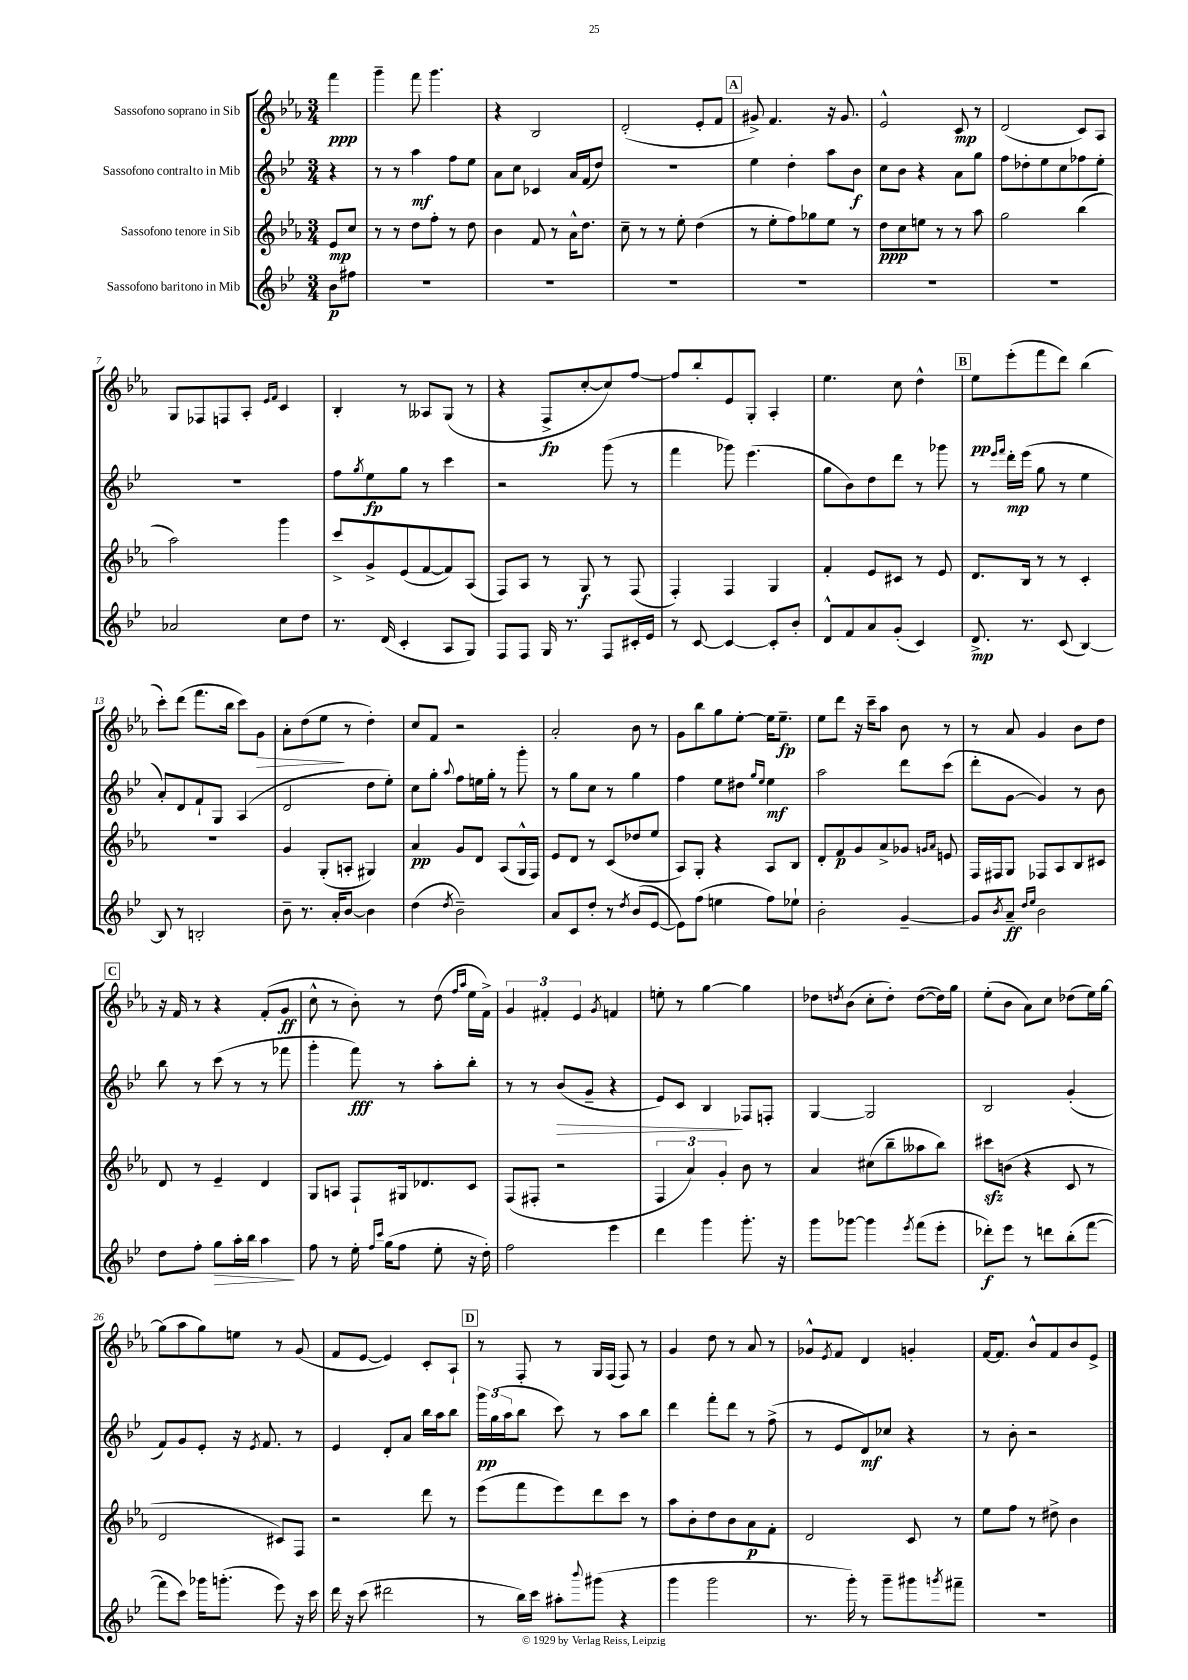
<<
\new StaffGroup <<
\new Staff = "s0" \with { instrumentName = "Sassofono soprano in Sib" } {
    \clef treble \key ees \major \numericTimeSignature \time 3/4 \partial 4
    f'''4\ppp |
    g'''4-- f'''8 g'''4. |
    r4 bes2 |
    d'2-.( ees'8-. f'8 |
    \mark \markup { \box "A" } gis'8->) f'4. r16 gis'8. |
    ees'2-^ c'8\mp r8 |
    d'2( c'8) aes8 |
    g8 fes8 f8 aes8-. \grace { ees'16 f'16 } c'4 |
    bes4-. r8 aeses8 g8( r8 |
    r4 f8->\fp c''8~-. c''8) f''8~ |
    f''8 bes''8-. ees'8 g8-. aes4-. |
    ees''4. c''8 d''4-^ |
    \mark \markup { \box "B" } ees''8\pp ees'''8-.( f'''8 d'''8) bes''4( |
    c'''8-.) d'''8( f'''8. bes''16 c'''8) g'8\> |
    aes'8-. d''8( ees''8\! r8 d''4-.) |
    c''8 f'8 r2 |
    aes'2-. bes'8 r8 |
    g'8 bes''8 g''8 ees''8~-. ees''16 ees''8.--\fp |
    ees''8 d'''8 r16 c'''16-- aes''8 bes'8 r8 |
    r8 aes'8 g'4 bes'8 d''8 |
    \mark \markup { \box "C" } r16 f'16 r8 r4 f'8-.( g'8\ff |
    c''8-^ r8 bes'8-.) r8 d''8( \grace { f''16 aes''16 } ees''16 f'16->) |
    \tuplet 3/2 { g'4 fis'4-. ees'4 } \acciaccatura { g'8 } f'4 |
    e''8-. r8 g''4~ g''4 |
    des''8 \acciaccatura { d''8 } bes'8( c''8-. d''8-.) d''8~( d''16) g''16 |
    ees''8-.( bes'8 aes'8) c''8 des''8( ees''16) g''16~ |
    g''8( aes''8 g''8) e''8 r8 g'8( |
    f'8 ees'8~ ees'4) c'8-. aes8-! |
    \mark \markup { \box "D" } r8 f8-. r8 g16 f16( f8) r8 |
    g'4 d''8 r8 aes'8 r8 |
    ges'8-^ \acciaccatura { ees'8 } f'8 d'4 g'4-. |
    f'16~ f'8. bes'8-^ f'8 bes'8 ees'8-> \bar "|." |
}
\new Staff = "s1" \with { instrumentName = "Sassofono contralto in Mib" } {
    \clef treble \key bes \major \numericTimeSignature \time 3/4 \partial 4
    r4 |
    r8 r8 a''4\mf f''8 ees''8 |
    a'8 c''8 ces'4 a'16 f'16( d''8) |
    R2. |
    \mark \markup { \box "A" } ees''4 d''4-. a''8 bes'8\f |
    c''8 bes'8 r4 a'8 g''8 |
    f''8 des''8-. ees''8 c''8 fes''8 ees''8-. |
    R2. |
    f''8 \acciaccatura { g''8 } ees''8\fp g''8 r8 c'''4 |
    r2 g'''8( r8 |
    f'''4 ges'''8) ees'''4.( |
    g''8 bes'8) d''8 d'''8 r8 ges'''8 |
    \mark \markup { \box "B" } r8 \grace { ees'''16 f'''16 } d'''16-.\mp ees'''16( g''8 r8 ees''4 |
    a'8-.) d'8 f'8-! g8 a4( |
    d'2 d''8 ees''8-.) |
    c''8 g''8-. \appoggiatura { a''8 } f''8 e''16 g''16-. r8 g'''8-. |
    r8 g''8 c''8 r8 g''4 |
    f''4 ees''8 dis''8 \grace { g''16 ees''16 } ees''4\mf |
    a''2 d'''8 c'''8( |
    d'''8-. g'8~ g'4) r8 bes'8 |
    \mark \markup { \box "C" } bes''8 r8 c'''8( r8 r8 fes'''8 |
    g'''4-. f'''8\fff) r8 a''8-. bes''8-. |
    r8 r8 bes'8\>( g'8-- r4 |
    ees'8) c'8 bes4\! fes8 f8-. |
    g4~ g2 |
    bes2 g'4-.( |
    f'8) g'8 ees'8-. r16 \acciaccatura { ees'8 } f'8. r8 |
    ees'4 d'8-. a'8 bes''16 a''16 bes''8 |
    \mark \markup { \box "D" } \tuplet 3/2 { g'''16\pp g''16( a''16 } bes''8 c'''8) r8 a''8 bes''8 |
    d'''4 f'''8-. d'''8 r8 f''8->( |
    r8 ees'8 d'8\mf) ces''8 r4 |
    r8 bes'8-. r2 \bar "|." |
}
\new Staff = "s2" \with { instrumentName = "Sassofono tenore in Sib" } {
    \clef treble \key ees \major \numericTimeSignature \time 3/4 \partial 4
    ees'8\mp c''8 |
    r8 r8 d''8 f''8-. r8 d''8 |
    bes'4 f'8 r8 aes'16-^ d''8. |
    c''8-- r8 r8 ees''8-. d''4( |
    \mark \markup { \box "A" } r8 ees''8-. f''8) ges''8 ees''8 r8 |
    d''8\ppp c''8 e''8 r8 r8 aes''8 |
    g''2 bes''4( |
    aes''2) g'''4 |
    c'''8-> g'8-> ees'8( f'8~ f'8) aes8( |
    f8) aes8 r8 g8\f r8 f8( |
    f4-.) f4 g4 |
    f'4-. ees'8 cis'8 r8 ees'8 |
    \mark \markup { \box "B" } d'8. bes16 r8 r8 c'4-. |
    R2. |
    g'4 g8-.( a8-. gis4) |
    aes'4\pp g'8 d'8 aes8( g16-^ f16) |
    ees'8 d'8 r8 c'8( des''8 ees''8 |
    aes8) g8-. r4 aes8 bes8 |
    d'8-. f'8\p g'8 aes'8-> ges'8 \grace { g'16 aes'16 } e'8 |
    f16 fis16 g8 fes8 aes8 bes8 cis'8 |
    \mark \markup { \box "C" } d'8 r8 ees'4-- d'4 |
    g8 a8 f8-! gis16 des'8. c'8 |
    f8( fis8-. r2 |
    \tuplet 3/2 { f4 aes'4) g'4-. } bes'8 r8 |
    aes'4 cis''8( bes''8-- aeses''8 bes''8) |
    cis'''8\sfz b'8( r4 c'8 r8 |
    d'2 cis'8) f8 |
    r2 d'''8 r8 |
    \mark \markup { \box "D" } ees'''8( f'''8 ees'''8) d'''8 c'''8 r8 |
    aes''8 bes'8-. d''8 bes'8 aes'8\p f'8-. |
    d'2 c'8 r8 |
    ees''8 f''8 r8 dis''8-> bes'4 \bar "|." |
}
\new Staff = "s3" \with { instrumentName = "Sassofono baritono in Mib" } {
    \clef treble \key bes \major \numericTimeSignature \time 3/4 \partial 4
    bes'8\p fis''8 |
    R2. |
    R2. |
    R2. |
    \mark \markup { \box "A" } R2. |
    R2. |
    R2. |
    aes'2 c''8 d''8 |
    r8. d'16( c'4-. a8 g8) |
    f8 f8 g16 r8. f8 cis'16-. ees'16 |
    r8 c'8~ c'4~ c'8-. bes'8-. |
    d'8-^ f'8 a'8 g'8-.( c'4) |
    \mark \markup { \box "B" } d'8.->\mp r8. c'8( bes4~) |
    bes8 r8 b2-. |
    bes'8-- r8. a'16-. bes'8~ bes'4 |
    d''4( \acciaccatura { d''8 } bes'2--) |
    a'8 c'8 d''8-. r8 \acciaccatura { d''8 } bes'8( ees'8~ |
    ees'8) f''8( e''4 f''8) ees''8-! |
    bes'2-. g'4~-- |
    g'8 \acciaccatura { bes'8 } a'8--\ff \grace { d''16 ees''16 } bes'2 |
    \mark \markup { \box "C" } d''8 f''8-. g''8\> a''16-. bes''16 a''4\! |
    f''8 r8 ees''16-. \grace { f''16 c'''16 } g''16( f''8 ees''8-. r16 d''16-.) |
    f''2 ees'''4 |
    d'''4 g'''4 g'''8.-. r16 |
    g'''8 ges'''8~ ges'''4 \acciaccatura { ees'''8 } f'''8( ees'''8-. |
    des'''8-.\f) ees'''8 r8 d'''8 bes''8-.( f'''8~ |
    f'''8 c'''8) ges'''16 g'''8.-.( ees'''8) r16 c'''16 |
    d'''16 r16 c'''8( dis'''2 |
    \mark \markup { \box "D" } r8 bes''16) c'''16 ais''8-. \appoggiatura { bes'''8 } gis'''8( r4 |
    g'''4 g'''2 |
    r8. g'''16-.) r8 g'''8-- gis'''8 \acciaccatura { g'''8 } fis'''8-- |
    R2. \bar "|." |
}
>>
>>
